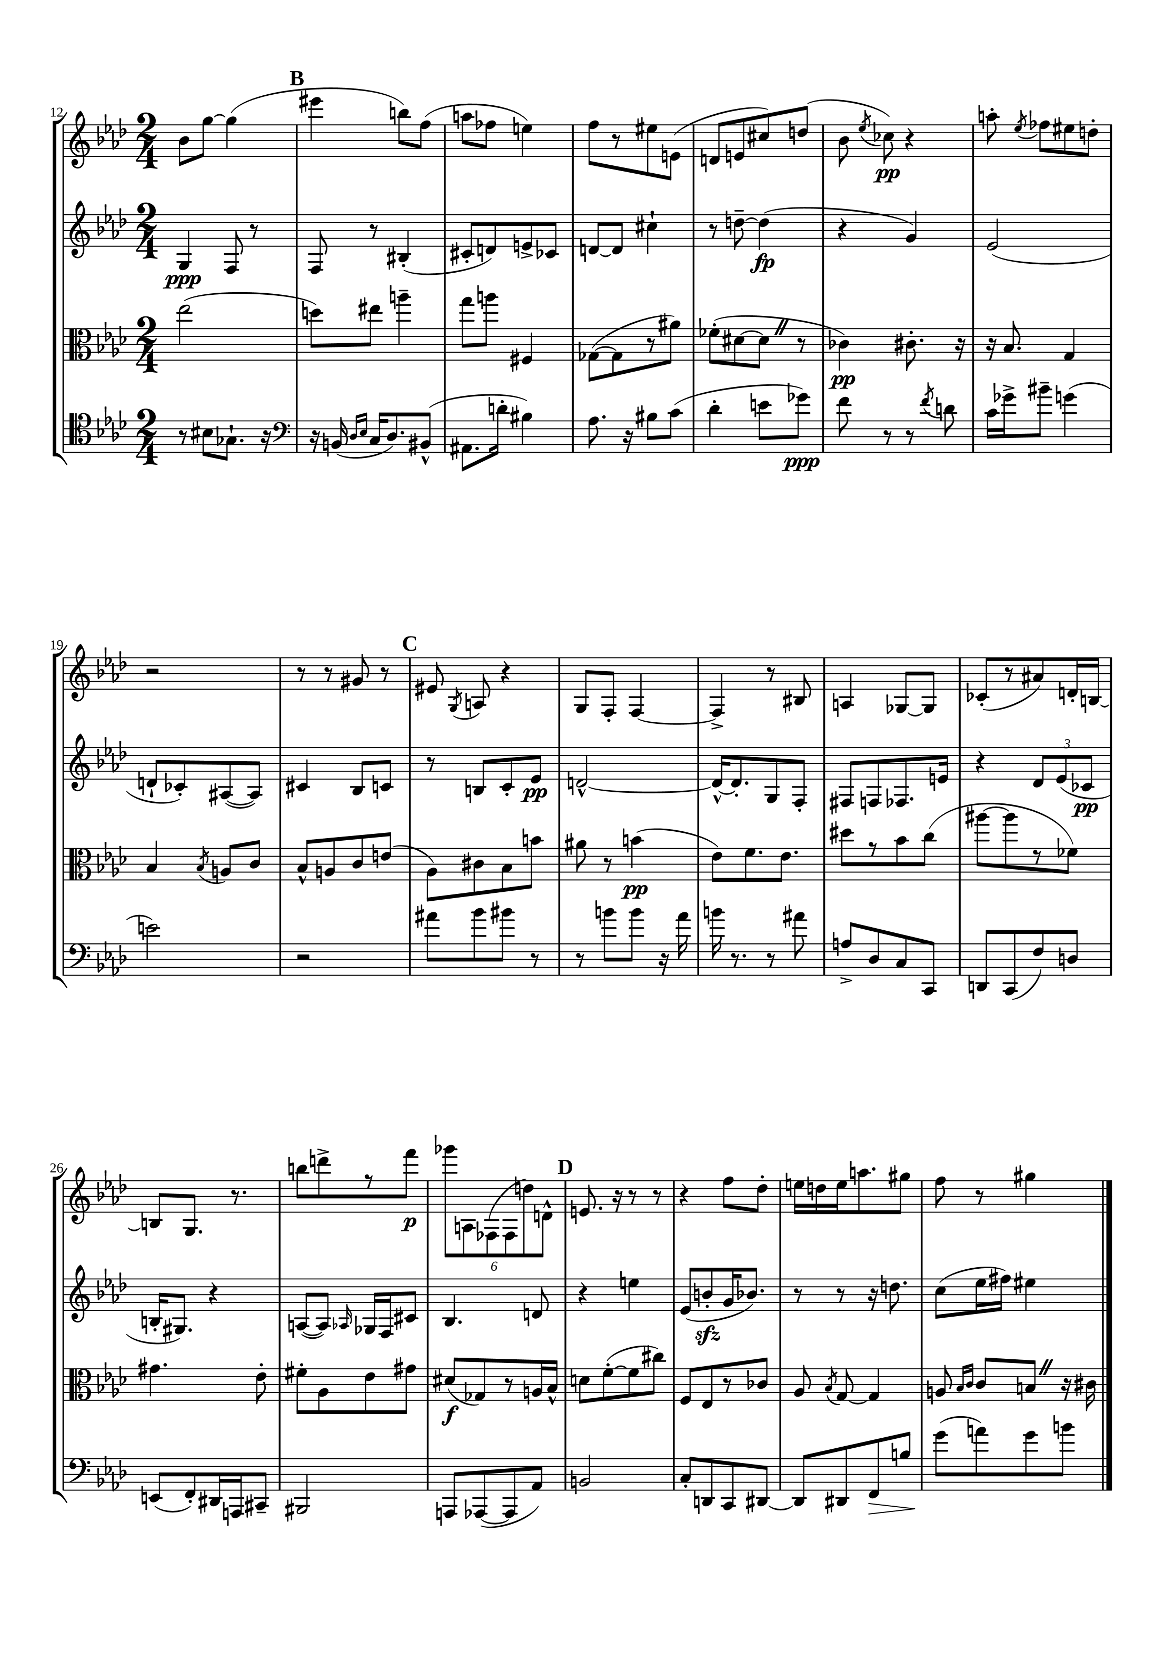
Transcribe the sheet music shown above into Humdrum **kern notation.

**kern	**dynam	**kern	**dynam	**kern	**dynam	**kern	**dynam
*part4	*part4	*part3	*part3	*part2	*part2	*part1	*part1
*staff4	*staff4	*staff3	*staff3	*staff2	*staff2	*staff1	*staff1
*clefC4	*	*clefC3	*	*clefG2	*	*clefG2	*
*k[b-e-a-d-]	*	*k[b-e-a-d-]	*	*k[b-e-a-d-]	*	*k[b-e-a-d-]	*
*M2/4	*	*M2/4	*	*M2/4	*	*M2/4	*
=12	=12	=12	=12	=12	=12	=12	=12
8r	.	(2ee-\	.	4G/	ppp	8b-\L	.
8B#X\L	.	.	.	.	.	[8gg\J	.
8.G-X`\J	.	.	.	8F/	.	(4gg\]	.
.	.	.	.	8r	.	.	.
16r	.	.	.	.	.	.	.
!!LO:REH:place=s1:t=B
=13	=13	=13	=13	=13	=13	=13	=13
*clefF4	*	*	*	*	*	*	*
16r	.	8ddn\L)	.	8F/	.	4eee#X\	.
(16BBn/	.	.	.	.	.	.	.
16qqD-/LL	.	.	.	.	.	.	.
16qqE-/JJ	.	.	.	.	.	.	.
16C/KL	.	8ee#X\J	.	8r	.	.	.
8.D-/)	.	.	.	.	.	.	.
.	.	4aan~\	.	(4B#X'/	.	8bbn\L)	.
(8BB#X^^/J	.	.	.	.	.	(8ff\J	.
=14	=14	=14	=14	=14	=14	=14	=14
8.AA#X\L	.	8gg\L	.	8c#X'/L	.	8aan\L	.
.	.	8aan\J	.	8dn/)	.	8ff-X\J	.
16dn'\Jk	.	.	.	.	.	.	.
4B#X\)	.	4F#X/	.	8en^/	.	4een\)	.
.	.	.	.	8c-X/J	.	.	.
=15	=15	=15	=15	=15	=15	=15	=15
8.A-\	.	([8G-X\L	.	[8dn/L	.	8ff\L	.
.	.	8G-\]	.	8d/J]	.	8r	.
16r	.	.	.	.	.	.	.
8B#X\L	.	8r	.	4cc#X`\	.	8ee#X\	.
(8c\J	.	8a#X\J)	.	.	.	(8en\J	.
=16	=16	=16	=16	=16	=16	=16	=16
4d-'\	.	(8f-X'\L	.	8r	.	8dn/L	.
.	.	[8d#X\	.	[8ddn~\	.	8en/	.
8en\L	.	8d#Z\J]	.	(4dd\]	fp	8cc#X/)	.
8g-X\J)	ppp	8r	.	.	.	(8ddn/J	.
=17	=17	=17	=17	=17	=17	=17	=17
8f\	.	4c-X\)	pp	4r	.	8b-\	.
.	.	.	.	.	.	8qee-/	.
8r	.	.	.	.	.	8cc-X\)	pp
8r	.	8.c#X'\	.	4g/)	.	4r	.
8qf/	.	.	.	.	.	.	.
8dn\	.	.	.	.	.	.	.
.	.	16r	.	.	.	.	.
=18	=18	=18	=18	=18	=18	=18	=18
16c\LL	.	16r	.	(2e-/	.	8aan'\	.
16g-X^\J	.	8.B-/	.	.	.	.	.
.	.	.	.	.	.	8qee-/	.
8b#X~\J	.	.	.	.	.	8ff-X\L	.
(4gn\	.	4G/	.	.	.	8ee#X\	.
.	.	.	.	.	.	8ddn'\J	.
!!LO:LB:g=z
=19	=19	=19	=19	=19	=19	=19	=19
2en\)	.	4B-/	.	8dn`/L	.	2r	.
.	.	.	.	8c-X'/)	.	.	.
.	.	8qB-/	.	.	.	.	.
.	.	8An/L	.	([8A#X/	.	.	.
.	.	8c/J	.	8A#/J])	.	.	.
=20	=20	=20	=20	=20	=20	=20	=20
2r	.	8B-^^/L	.	4c#X/	.	8r	.
.	.	8An/	.	.	.	8r	.
.	.	8c/	.	8B-/L	.	8g#X/	.
.	.	(8en/J	.	8cn/J	.	8r	.
!!LO:REH:place=s1:t=C
=21	=21	=21	=21	=21	=21	=21	=21
8a#X\L	.	8A-\L)	.	8r	.	8e#X/	.
.	.	.	.	.	.	8qG/	.
8b-\	.	8c#X\	.	8Bn/L	.	8An/	.
8b#X\J	.	8B-\	.	8c'/	.	4r	.
8r	.	8bn\J	.	8e-/J	pp	.	.
=22	=22	=22	=22	=22	=22	=22	=22
8r	.	8a#X\	.	[2dn^^/	.	8G/L	.
8bn\L	.	8r	.	.	.	8F'/J	.
8b\J	.	(4bn\	pp	.	.	[4F/	.
16r	.	.	.	.	.	.	.
16a-\	.	.	.	.	.	.	.
=23	=23	=23	=23	=23	=23	=23	=23
16bn\	.	8e-\L)	.	16d^^/KL_	.	4F^/]	.
8.r	.	.	.	8.d'/]	.	.	.
.	.	8.f\	.	.	.	.	.
8r	.	.	.	8G/	.	8r	.
.	.	8.e-\J	.	.	.	.	.
8a#X\	.	.	.	8F'/J	.	8B#X/	.
=24	=24	=24	=24	=24	=24	=24	=24
8An^/L	.	8dd#X\L	.	8F#X/L	.	4An/	.
8D-/	.	8r	.	8Fn/	.	.	.
8C/	.	8b-\	.	8.F-X/	.	[8G-X/L	.
8CC/J	.	(8cc\J	.	.	.	8G-/J]	.
.	.	.	.	16en/Jk	.	.	.
=25	=25	=25	=25	=25	=25	=25	=25
8DDn/L	.	[8aa#X\L	.	4r	.	(8c-X'/L	.
(8CC/	.	8aa#\]	.	.	.	8r	.
8F/)	.	8r	.	12d-/L	.	8a#X/)	.
.	.	.	.	(12e-/	.	.	.
8Dn/J	.	8f-X\J)	.	.	.	16dn'/L	.
.	.	.	.	12c-X/J	pp	.	.
.	.	.	.	.	.	[16Bn/JJ	.
!!LO:LB:g=z
=26	=26	=26	=26	=26	=26	=26	=26
(8EEn/L	.	4.g#X\	.	16Bn'/KL	.	8Bn/L]	.
.	.	.	.	8.G#X/J)	.	.	.
8FF'/)	.	.	.	.	.	8.G/J	.
16DD#X/L	.	.	.	4r	.	.	.
16AAAn/J	.	.	.	.	.	8.r	.
8CC#X~/J	.	8e-'\	.	.	.	.	.
=27	=27	=27	=27	=27	=27	=27	=27
2BBB#X/	.	8f#X'\L	.	([8An/L	.	8bbn\L	.
.	.	8A-\	.	8A/J])	.	8dddn^\	.
.	.	.	.	16qqA-X/	.	.	.
.	.	8e-\	.	16G-X/LL	.	8r	.
.	.	.	.	16F/J	.	.	.
.	.	8g#X\J	.	8c#X/J	.	8fff\J	p
=28	=28	=28	=28	=28	=28	=28	=28
8AAAn/L	.	(8d#X/L	f	4.B-/	.	12ggg-X\L	.
.	.	.	.	.	.	12An\	.
([8AAA-X/	.	8G-X/)	.	.	.	.	.
.	.	.	.	.	.	(12F-X\	.
8AAA-/]	.	8r	.	.	.	12F-\	.
.	.	.	.	.	.	12ddn\)	.
8AA-/J)	.	16An/L	.	8dn/	.	.	.
.	.	.	.	.	.	12dn^^\J	.
.	.	16B-^^/JJ	.	.	.	.	.
!!LO:REH:place=s1:t=D
=29	=29	=29	=29	=29	=29	=29	=29
2BBn/	.	8dn\L	.	4r	.	8.en/	.
.	.	([8f'\	.	.	.	.	.
.	.	.	.	.	.	16r	.
.	.	8f\]	.	4een\	.	8r	.
.	.	8cc#X\J)	.	.	.	8r	.
=30	=30	=30	=30	=30	=30	=30	=30
8C'/L	.	8F/L	.	(8e-/L	.	4r	.
8DDn/	.	8E-/	.	8bnzz'/	.	.	.
8CC/	.	8r	.	16g/K	.	8ff\L	.
.	.	.	.	8.b-X/J)	.	.	.
[8DD#X/J	.	8c-X/J	.	.	.	8dd-'\J	.
=31	=31	=31	=31	=31	=31	=31	=31
8DD#/L]	.	8A-/	.	8r	.	16een\LL	.
.	.	.	.	.	.	16ddn\	.
.	.	8qB-/	.	.	.	.	.
8DD#X/	.	[8G/	.	8r	.	16ee\J	.
.	.	.	.	.	.	8.aan\	.
!	!LO:HP:b	!	!	!	!	!	!
8FF/	>	4G/]	.	16r	.	.	.
.	.	.	.	8.ddn\	.	.	.
8Bn/J	.	.	.	.	.	8gg#X\J	.
=32	=32	=32	=32	=32	=32	=32	=32
(8g\L	.	8An/	.	(8cc\L	.	8ff\	.
.	.	16qqB-/LL	.	.	.	.	.
.	.	16qqc/JJ	.	.	.	.	.
8an\)	]	8c/L	.	16ee-\L	.	8r	.
.	.	.	.	16ff#X\JJ)	.	.	.
8g\	.	8BnZ/J	.	4ee#X\	.	4gg#X\	.
8bn\J	.	16r	.	.	.	.	.
.	.	16c#X\	.	.	.	.	.
==	==	==	==	==	==	==	==
*-	*-	*-	*-	*-	*-	*-	*-
